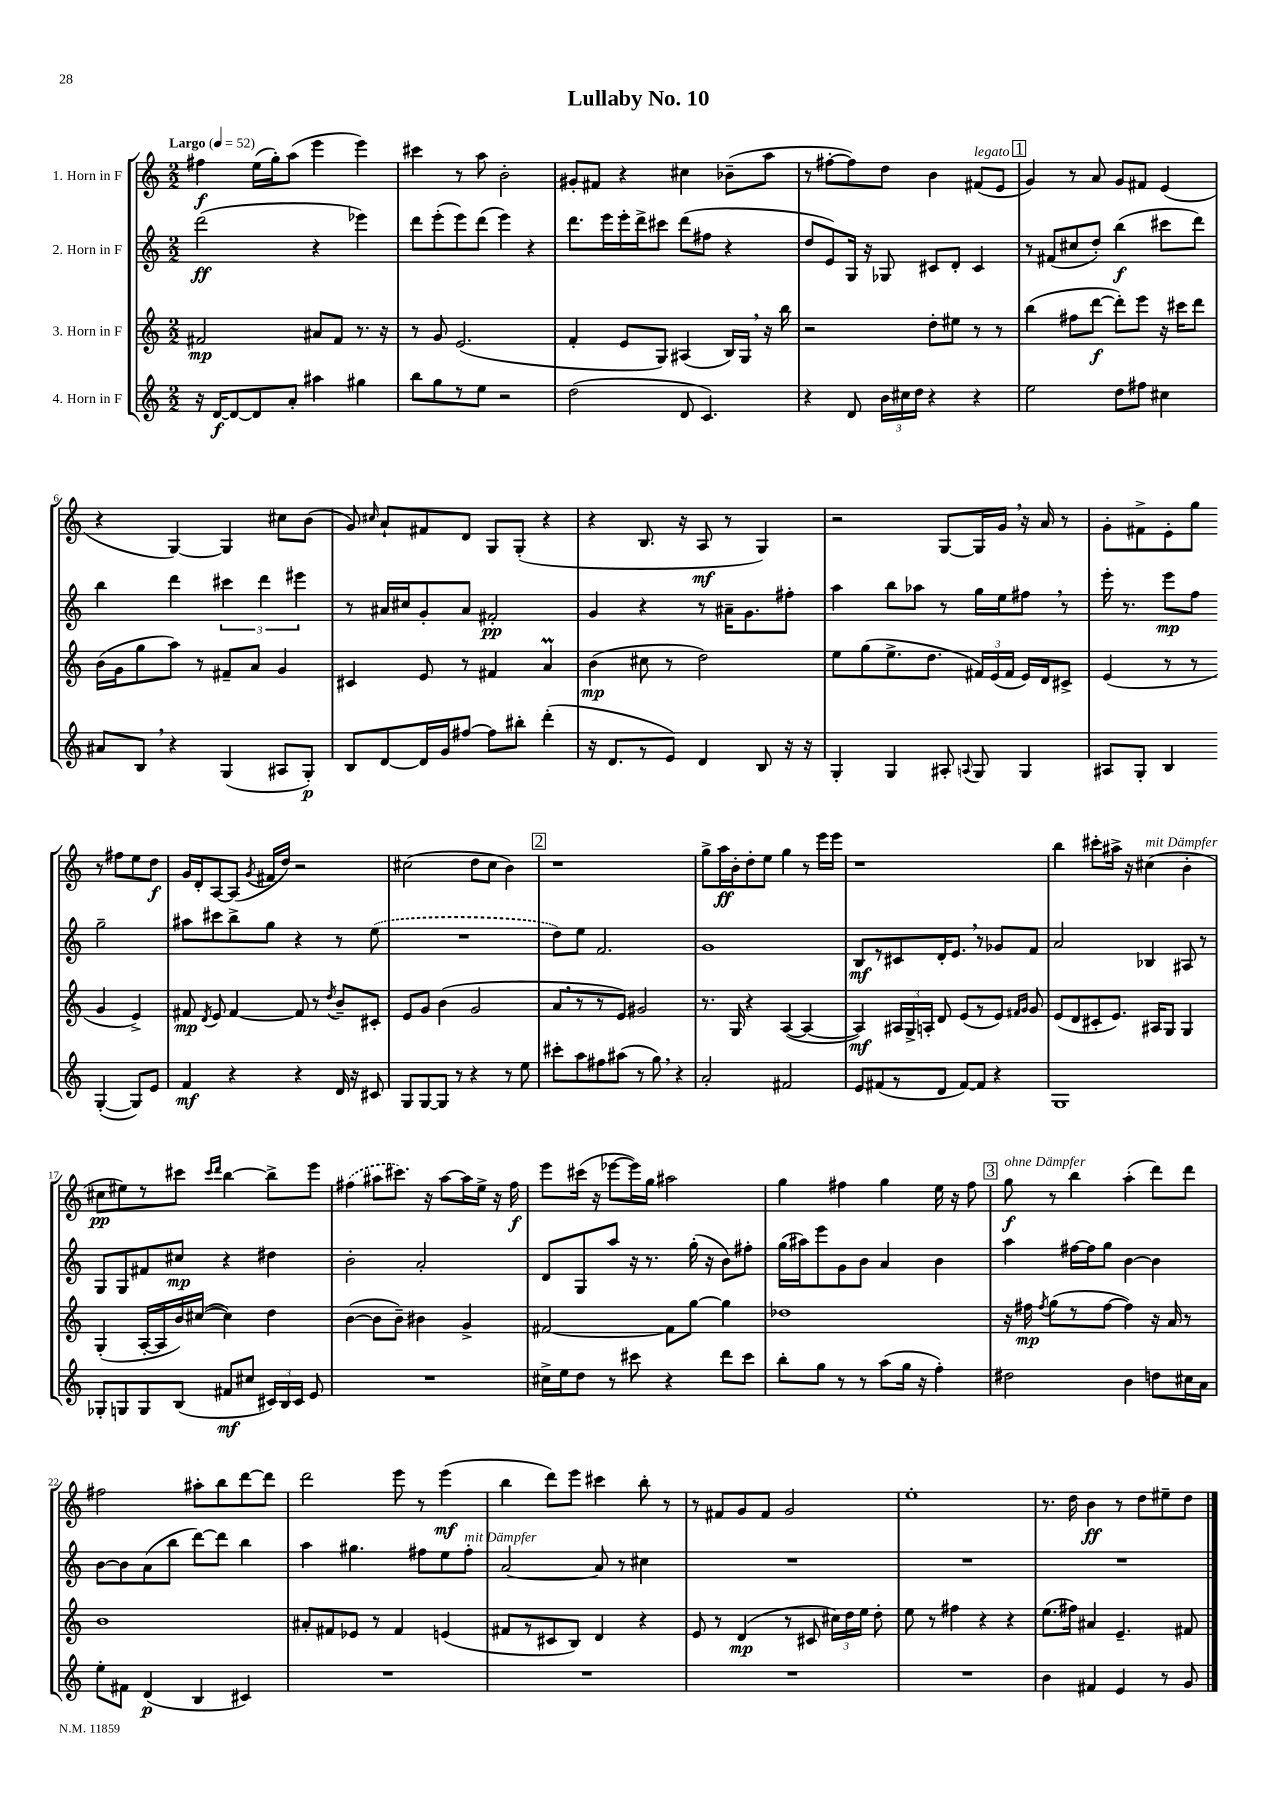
\header { title = "Lullaby No. 10" }
<<
\new StaffGroup <<
\new Staff = "s0" \with { instrumentName = "1. Horn in F" } {
    \clef treble \key c \major \numericTimeSignature \time 2/2 \tempo "Largo" 4 = 52
    \autoBeamOff fis''4\f e''16[( g''16-.) a''8]( e'''4 e'''4) |
    cis'''4 r8 a''8 b'2-. |
    gis'8[-. fis'8] r4 cis''4 bes'8[--( a''8] |
    r8 fis''8[~-. fis''8) d''8] b'4 fis'8[^\markup { \italic "legato" }( e'8] |
    \mark \markup { \box "1" } g'4) r8 a'8 g'8[ fis'8] e'4( |
    r4 g4~) g4 cis''8[ b'8]( |
    g'8) \grace { cis''16 } a'8[-! fis'8 d'8] g8[ g8]-.( r4 |
    r4 b8. r16 a8\mf r8 g4) |
    r2 g8[~ g16 g'16] \breathe r16 a'16 r8 |
    g'8[-. fis'8-> e'8-. g''8] r8 fis''8[ e''8 d''8]\f |
    g'16[ d'16-. a8~ a8]( \acciaccatura { g'8 } fis'16[ d''16]) r2 |
    cis''2( d''8[ cis''8] b'4) |
    \mark \markup { \box "2" } r1 |
    g''8[-> a''16\ff b'16-. d''8-. e''8] g''4 r8 e'''16[ e'''16] |
    r1 |
    b''4 cis'''8[-. ais''16]-> r16 cis''4^\markup { \italic "mit Dämpfer" }( b'4-. |
    cis''8[\pp eis''8) r8 cis'''8] \grace { cis'''16[ d'''16] } b''4~ b''8[-> e'''8] |
    \once \slurDashed fis''4( ais''8[ cis'''8.]) r16 ais''8[~ ais''16 e''16]-> r16 fis''16\f |
    e'''8[ cis'''16]( r16 ees'''8[~ ees'''16) g''16] ais''2 |
    g''4 fis''4 g''4 e''16 r16 fis''8 |
    \mark \markup { \box "3" } g''8\f^\markup { \italic "ohne Dämpfer" } r8 b''4 a''4-.( d'''8[) d'''8] |
    fis''2 ais''8[-. b''8 d'''8~ d'''8] |
    d'''2 e'''8 r8 e'''4\mf( |
    b''4 d'''8[) e'''8] cis'''4 b''8-. r8 |
    r8 fis'8[ g'8 fis'8] g'2 |
    e''1-. |
    r8. d''16 b'4\ff r8 d''8[ eis''8-- d''8] \bar "|." |
}
\new Staff = "s1" \with { instrumentName = "2. Horn in F" } {
    \clef treble \key c \major \numericTimeSignature \time 2/2
    \autoBeamOff d'''2\ff( r4 ees'''4) |
    d'''8[ e'''8-.( e'''8) d'''8]( e'''4) r4 |
    d'''8.[ e'''16 e'''16-. d'''16-> cis'''8] d'''8[( fis''8] r4 |
    d''8[ e'8) g16] r16 ges8 cis'8[ d'8]-. cis'4 |
    \mark \markup { \box "1" } r8 fis'8[( cis''8 d''8]-.) b''4\f( cis'''8[ d'''8]) |
    b''4 d'''4 \tuplet 3/2 { cis'''4 d'''4 eis'''4 } |
    r8 ais'16[ cis''16 g'8-. ais'8] fis'2-.\pp |
    g'4 r4 r8 ais'16[-- g'8. fis''8]-. |
    a''4 b''8[ aes''8] r8 g''16[ e''16 fis''8] \breathe r8 |
    e'''16-. r8. e'''8[\mp f''8] g''2-- |
    ais''8[ cis'''8 b''8-> g''8] r4 r8 \once \slurDashed e''8( |
    R1 |
    \mark \markup { \box "2" } d''8[) e''8] f'2. |
    g'1 |
    b8[\mf r8 cis'8 d'16-. e'8.] \breathe r8 ges'8[ f'8] |
    a'2 bes4 ais8 r8 |
    g8[ g8 fis'8 cis''8]\mp r4 dis''4 |
    b'2-. a'2-. |
    d'8[ g8 a''8] r16 r8. g''16-.( r16 b'8[) fis''8]-. |
    g''16[( ais''16) e'''8 g'8 b'8] a'4 b'4 |
    \mark \markup { \box "3" } a''4 fis''16[~ fis''16 g''8] b'4~ b'4 |
    b'8[~ b'8 a'8( b''8] d'''8[~) d'''8] b''4 |
    a''4 gis''4. fis''8[ e''8 fis''8]-.^\markup { \italic "mit Dämpfer" } |
    a'2~ a'8 r8 cis''4 |
    R1 |
    R1 |
    R1 \bar "|." |
}
\new Staff = "s2" \with { instrumentName = "3. Horn in F" } {
    \clef treble \key c \major \numericTimeSignature \time 2/2
    \autoBeamOff fis'2\mp ais'8[ fis'8] r8. r16 |
    r8 g'8 e'2.( |
    f'4-. e'8[ g8]) ais4( b16[) g16] \breathe r16 b''16 |
    r2 d''8[-. eis''8] r8 r8 |
    \mark \markup { \box "1" } b''4( fis''8[ d'''8]~\f d'''8[-.) e'''8] r16 cis'''16[ d'''8] |
    b'16[( g'16 g''8 a''8]) r8 fis'8[-- a'8] g'4 |
    cis'4 e'8 r8 fis'4 a'4\prall |
    b'4\mp( cis''8 r8 d''2) |
    e''8[ g''8( e''8.-> d''8.] \tuplet 3/2 { fis'16[) e'16( fis'16] } e'16[) d'16 cis'8]-> |
    e'4( r8 r8 g'4 e'4->) |
    fis'8\mp \acciaccatura { d'8 } e'8 fis'4~ fis'8 r8 \acciaccatura { d''8 } b'8[-- cis'8]-. |
    e'8[ g'8] b'4( g'2 |
    \mark \markup { \box "2" } a'8[ \breathe r8 r8 e'8]) gis'2 |
    r8. g16 r4 a4~( a4~ |
    a4\mf) \tuplet 3/2 { ais16[ g16-> a16]-. } d'8 e'8[( r8 e'8]) \grace { fis'16[ g'16] } g'8 |
    e'8[( d'8 cis'8-. e'8.]) ais16[ g8] g4 |
    g4-.( a16[~-. a16 b'16) cis''16]~( cis''4) d''4 |
    b'4~( b'8[ b'8]--) bis'4 g'4-> |
    fis'2~ fis'8[ g''8]~ g''4 |
    des''1 |
    \mark \markup { \box "3" } r16 fis''16\mp \acciaccatura { fis''8 } g''8[( r8 fis''8]~ fis''4) r16 a'16 r8 |
    b'1 |
    ais'8[-. fis'8 ees'8] r8 fis'4 e'4( |
    fis'8[ r8 cis'8 b8]) d'4 r4 |
    e'8 r8 d'4\mp( r8 cis'8 \tuplet 3/2 { cis''16[) d''16 e''16] } d''8-. |
    e''8 r8 fis''4 r4 r4 |
    e''8.[( fis''16]) ais'4 e'4.-- fis'8 \bar "|." |
}
\new Staff = "s3" \with { instrumentName = "4. Horn in F" } {
    \clef treble \key c \major \numericTimeSignature \time 2/2
    \autoBeamOff r16 d'16[~\f d'8~ d'8 a'8]-. ais''4 gis''4 |
    b''8[ g''8 r8 e''8] r2 |
    d''2( d'8 c'4.) |
    r4 d'8 \tuplet 3/2 { b'16[ cis''16 d''16] } r4 r4 |
    \mark \markup { \box "1" } e''2 d''8[ fis''8] cis''4 |
    ais'8[ b8] \breathe r4 g4( ais8[ g8]-.\p) |
    b8[ d'8~ d'16 g'16 fis''8]~ fis''8[ bis''8]-. d'''4-.( |
    r16 d'8.[ r8 e'8]) d'4 b8 r16 r16 |
    g4-. g4 ais8-. \appoggiatura { a8 } g8 g4 |
    ais8[ g8]-. b4 g4~-.( g8[) e'8] |
    f'4\mf r4 r4 d'16 r16 cis'8 |
    g8[ g8~ g8] r8 r4 r8 e''8 |
    \mark \markup { \box "2" } cis'''8[-. a''8 fis''8 ais''8]( r8 g''8) \breathe r4 |
    a'2-. fis'2 |
    e'8[ fis'8( r8 d'8] fis'8[~) fis'8] r4 |
    g1 |
    ges8[-. g8 g8 b8]( fis'8[\mf cis''8] \tuplet 3/2 { cis'16[) b16 cis'16] } e'8 |
    R1 |
    cis''16[-> e''16 d''8] r8 cis'''8 r4 d'''8[ cis'''8] |
    b''8[-. g''8] r8 r8 a''8[( g''16] r16 f''4-.) |
    \mark \markup { \box "3" } dis''2 b'4 d''8[ cis''16 a'16] |
    e''8[-. fis'8] d'4\p( b4 cis'4) |
    R1 |
    R1 |
    R1 |
    R1 |
    b'4 fis'4 e'4 r8 g'8 \bar "|." |
}
>>
>>
